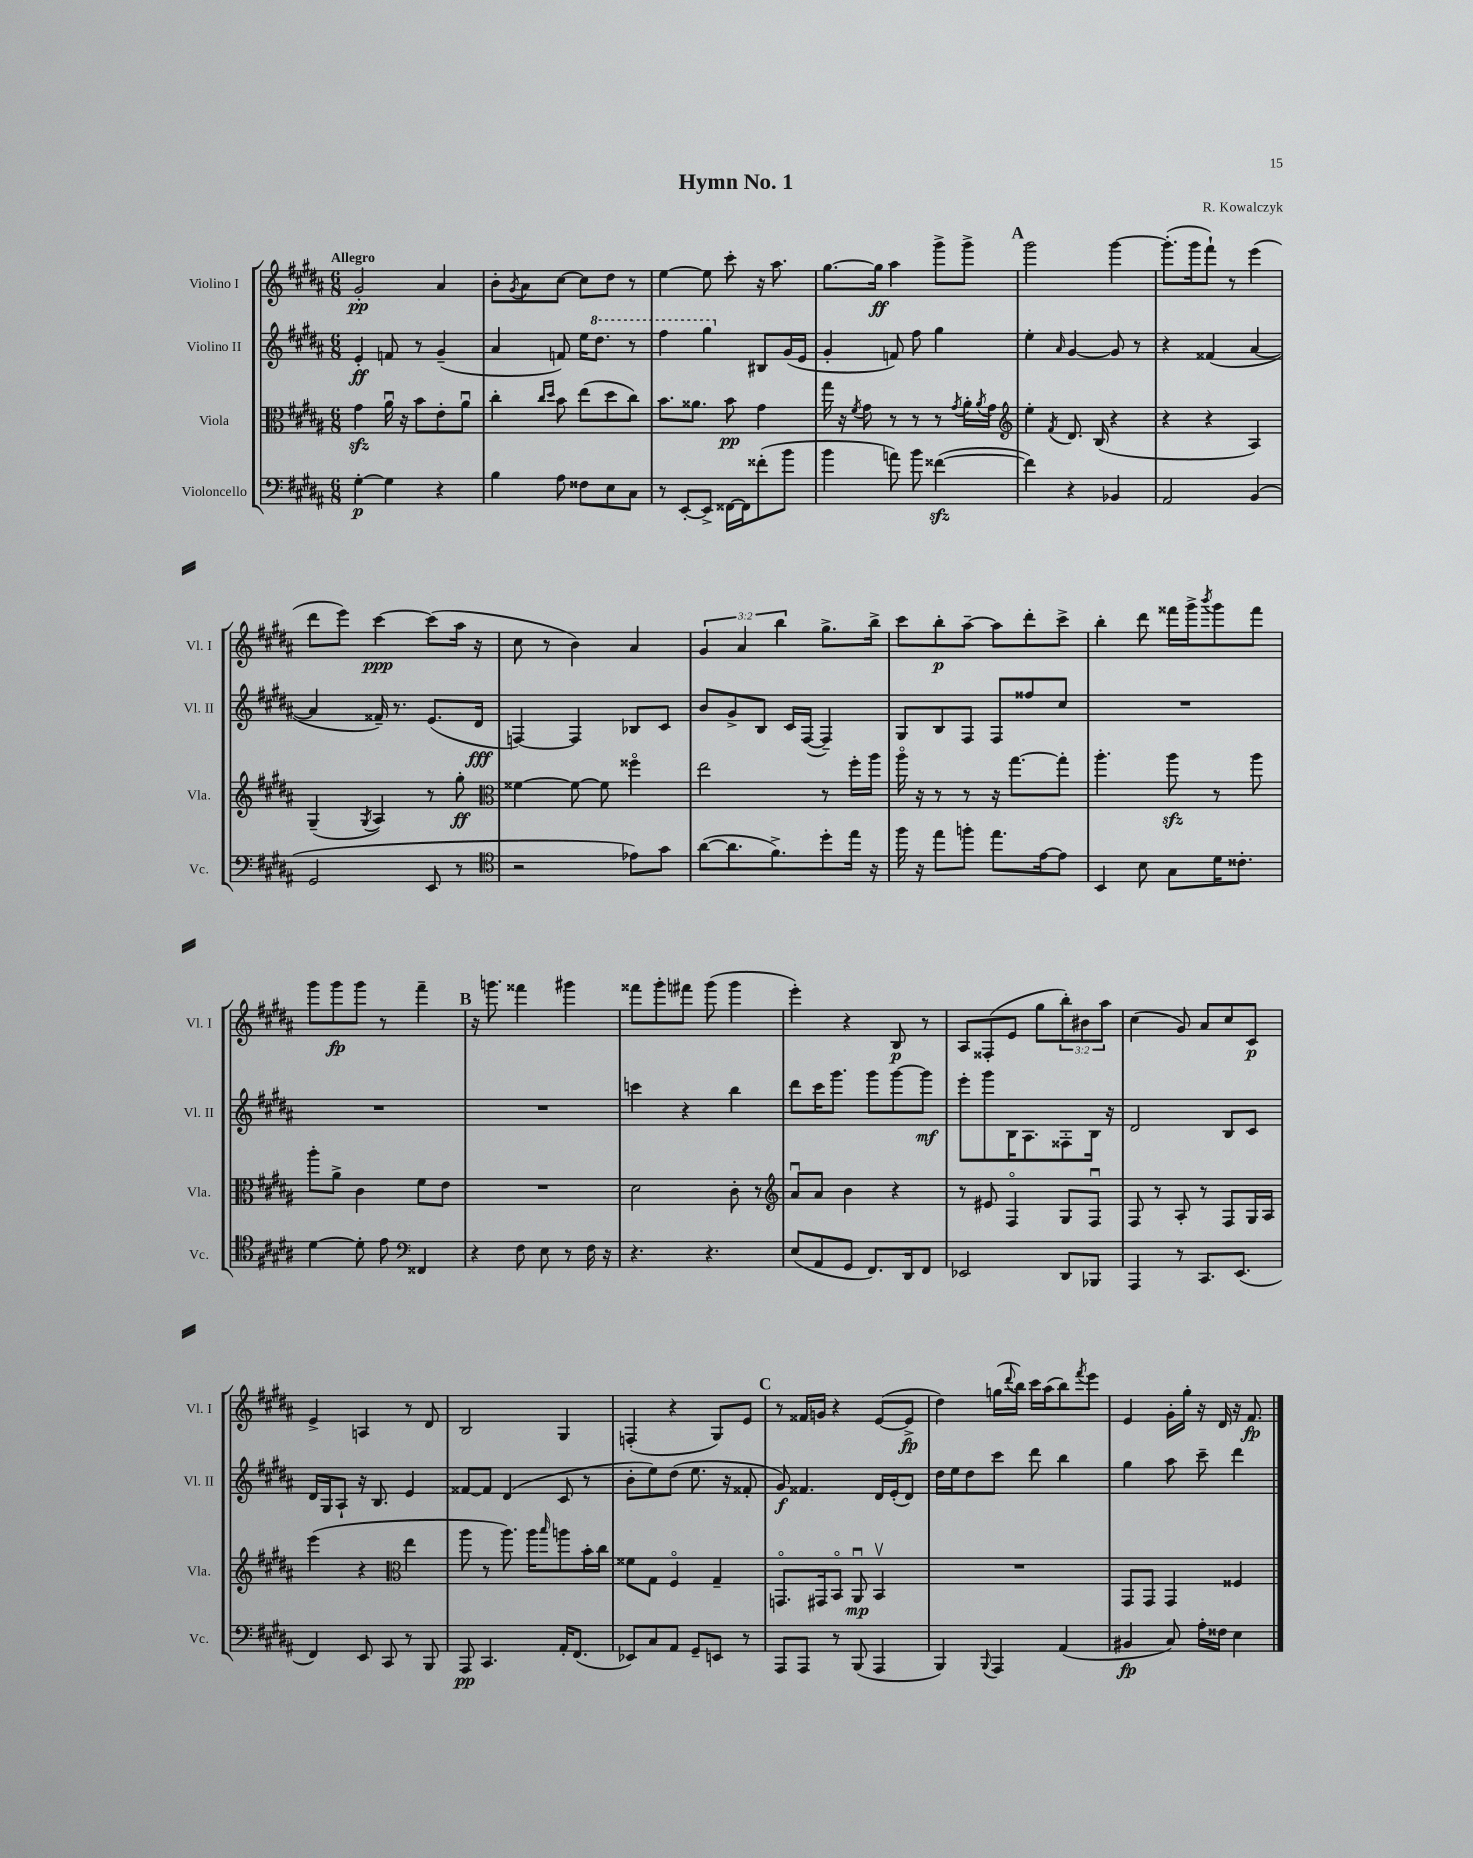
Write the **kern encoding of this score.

**kern	**dynam	**kern	**dynam	**kern	**dynam	**kern	**dynam
*part4	*part4	*part3	*part3	*part2	*part2	*part1	*part1
*staff4	*staff4	*staff3	*staff3	*staff2	*staff2	*staff1	*staff1
*I"Violoncello	*	*I"Viola	*	*I"Violino II	*	*I"Violino I	*
*I'Vc.	*	*I'Vla.	*	*I'Vl. II	*	*I'Vl. I	*
*clefF4	*	*clefC3	*	*clefG2	*	*clefG2	*
*k[f#c#g#d#a#]	*	*k[f#c#g#d#a#]	*	*k[f#c#g#d#a#]	*	*k[f#c#g#d#a#]	*
*M6/8	*	*M6/8	*	*M6/8	*	*M6/8	*
=1	=1	=1	=1	=1	=1	=1	=1
!	!	!	!	!	!	!LO:TX:a:B:t=Allegro	!
[4G#'\	p	4g#zz\	.	4e'/	ff	2g#'/	pp
4G#\]	.	16a#u\	.	8fn/	.	.	.
.	.	16r	.	.	.	.	.
.	.	8b\L	.	8r	.	.	.
4r	.	8e'\	.	(4g#~/	.	4a#/	.
.	.	8a#u\J	.	.	.	.	.
=2	=2	=2	=2	=2	=2	=2	=2
4B\	.	4cc#'\	.	4a#/	.	8b'\L	.
.	.	.	.	.	.	8qg#/	.
.	.	.	.	.	.	8a#\	.
.	.	16qqcc#/LL	.	.	.	.	.
.	.	16qqdd#/JJ	.	.	.	.	.
8A#\	.	8b\	.	8fn/)	.	[8cc#\J	.
8F##X\L	.	(8ee\L	.	16ee\KL	.	8cc#\L]	.
*	*	*	*	*8va	*	*	*
.	.	.	.	8.ddd#\J	.	.	.
8E\	.	8dd#\	.	.	.	8dd#\J	.
8C#\J	.	8cc#\J)	.	8r	.	8r	.
=3	=3	=3	=3	=3	=3	=3	=3
8r	.	8.b\L	.	4fff#\	.	[4ee\	.
[8EE'/L	.	.	.	.	.	.	.
.	.	8.a##X\J	.	.	.	.	.
8EE^/J]	.	.	.	4ggg#\	.	8ee\]	.
[16FF##X\LL	.	8b\	pp	.	.	8ccc#'\	.
16FF##\J]	.	.	.	.	.	.	.
*	*	*	*	*X8va	*	*	*
(8f##X'\	.	4g#\	.	8B#X/L	.	16r	.
.	.	.	.	.	.	8.aa#\	.
8b\J	.	.	.	(16g#/L	.	.	.
.	.	.	.	16e/JJ	.	.	.
=4	=4	=4	=4	=4	=4	=4	=4
4b\	.	16gg#\	.	4g#'/	.	[8.gg#\L	.
.	.	16r	.	.	.	.	.
.	.	8qf#/	.	.	.	.	.
.	.	8g#\	.	.	.	.	.
.	.	.	.	.	.	16gg#\Jk]	ff
8an\)	.	8r	.	8fn/)	.	4aa#\	.
8b\	.	8r	.	8ff#\	.	.	.
([4f##Xzz\	.	8r	.	4gg#\	.	8ggg#^\L	.
.	.	8qg#/	.	.	.	.	.
.	.	16a#'\LL	.	.	.	8ggg#^\J	.
.	.	8qa#/	.	.	.	.	.
.	.	16g#\JJ	.	.	.	.	.
!!LO:REH:place=s1:t=A
=5	=5	=5	=5	=5	=5	=5	=5
*	*	*clefG2	*	*	*	*	*
4f##\])	.	4ee'\	.	4ee'\	.	2ggg#\	.
.	.	8qf#/	.	16qqa#/	.	.	.
4r	.	8.d#/	.	[4g#/	.	.	.
.	.	(16B/	.	.	.	.	.
4BB-X/	.	4r	.	8g#/]	.	[4ggg#\	.
.	.	.	.	8r	.	.	.
=6	=6	=6	=6	=6	=6	=6	=6
2AA#/	.	4r	.	4r	.	(8.ggg#'\L]	.
.	.	.	.	.	.	16ggg#\k	.
.	.	4r	.	(4f##X/	.	8fff#`\J)	.
.	.	.	.	.	.	8r	.
(4BB/	.	4A#/)	.	[4a#/	.	(4eee\	.
!!LO:LB:g=z
=7	=7	=7	=7	=7	=7	=7	=7
2GG#/	.	(4G#~/	.	4a#/]	.	8ddd#\L	.
.	.	.	.	.	.	8eee\J)	.
.	.	8qG#/	.	.	.	.	.
.	.	4A#/)	.	16f##X~/)	.	[4ccc#\	ppp
.	.	.	.	8.r	.	.	.
8EE/	.	8r	.	(8.e/L	.	(8ccc#\L]	.
8r	.	8gg#'\	ff	.	.	16aa#\Jk	.
.	.	.	.	16d#/Jk	fff	16r	.
=8	=8	=8	=8	=8	=8	=8	=8
*clefC4	*	*clefC3	*	*	*	*	*
2r	.	[4f##X\	.	[4Fn/)	.	8cc#\	.
.	.	.	.	.	.	8r	.
.	.	8f##\_	.	4F/]	.	4b\)	.
.	.	8f##\]	.	.	.	.	.
8e-X\L)	.	4ff##X\	.	8B-X/L	.	4a#/	.
8g#\J	.	.	.	8c#/J	.	.	.
=9	=9	=9	=9	=9	=9	=9	=9
([8a#\L	.	2ee\	.	8b/L	.	6g#/	.
8.a#\]	.	.	.	8g#^/	.	.	.
.	.	.	.	.	.	6a#/	.
.	.	.	.	8B/J	.	.	.
8.f#^\)	.	.	.	.	.	.	.
.	.	.	.	.	.	6bb\	.
.	.	.	.	16c#/LL	.	.	.
.	.	.	.	([16F#/JJ	.	.	.
8dd#'\	.	8r	.	4F#~/])	.	8.gg#^\L	.
16ee\Jk	.	16ff#'\LL	.	.	.	.	.
16r	.	16aa#\JJ	.	.	.	16bb^\Jk	.
=10	=10	=10	=10	=10	=10	=10	=10
16ff#\	.	16aa#\	.	8G#/L	.	8ccc#\L	.
16r	.	16r	.	.	.	.	.
8ee\L	.	8r	.	8B/	.	8bb'\	p
8ffn'\J	.	8r	.	8F#/J	.	[8aa#~\J	.
8.ee\L	.	16r	.	8F#/L	.	8aa#\L]	.
.	.	[8.gg#\L	.	.	.	.	.
.	.	.	.	8ff##X/	.	8ddd#'\	.
[16e\k	.	.	.	.	.	.	.
8e\J]	.	8gg#'\J]	.	8cc#/J	.	8ccc#^\J	.
=11	=11	=11	=11	=11	=11	=11	=11
4BB/	.	4.aa#'\	.	2.r	.	4bb'\	.
8B\	.	.	.	.	.	8ddd#\	.
8G#\L	.	8aa#zz\	.	.	.	16fff##X\LL	.
.	.	.	.	.	.	16ggg#^\J	.
.	.	.	.	.	.	8qbbb/	.
16d#\K	.	8r	.	.	.	8ggg#\	.
8.c##X'\J	.	.	.	.	.	.	.
.	.	8aa#\	.	.	.	8fff##\J	.
!!LO:LB:g=z
=12	=12	=12	=12	=12	=12	=12	=12
[4d#\	.	8aa#'\L	.	2.r	.	8ggg#\L	.
.	.	8a#^\J	.	.	.	8ggg#\	fp
8d#'\]	.	4c#\	.	.	.	8ggg#\J	.
8e\	.	.	.	.	.	8r	.
*clefF4	*	*	*	*	*	*	*
4FF##X/	.	8f#\L	.	.	.	4fff#~\	.
.	.	8e\J	.	.	.	.	.
!!LO:REH:place=s1:t=B
=13	=13	=13	=13	=13	=13	=13	=13
4r	.	2.r	.	2.r	.	16r	.
.	.	.	.	.	.	8.gggn\	.
8F#\	.	.	.	.	.	4fff##X\	.
8E\	.	.	.	.	.	.	.
8r	.	.	.	.	.	4ggg#X\	.
16F#\	.	.	.	.	.	.	.
16r	.	.	.	.	.	.	.
=14	=14	=14	=14	=14	=14	=14	=14
4.r	.	2d#\	.	4cccn\	.	8fff##X\L	.
.	.	.	.	.	.	8ggg#'\	.
.	.	.	.	4r	.	8fff#X\J	.
4.r	.	.	.	.	.	(8ggg#\	.
.	.	8c#'\	.	4bb\	.	4ggg#\	.
.	.	8r	.	.	.	.	.
=15	=15	=15	=15	=15	=15	=15	=15
*	*	*clefG2	*	*	*	*	*
(8E/L	.	8a#u/L	.	8ddd#\L	.	4eee'\)	.
8AA#/	.	8a#/J	.	16ccc#\K	.	.	.
.	.	.	.	8.ggg#\J	.	.	.
8GG#/J	.	4b\	.	.	.	4r	.
8.FF#/L)	.	.	.	8ggg#\L	.	.	.
.	.	4r	.	[8ggg#\	.	8B/	p
16DD#/k	.	.	.	.	.	.	.
8FF#/J	.	.	.	8ggg#\J]	mf	8r	.
=16	=16	=16	=16	=16	=16	=16	=16
2EE-X/	.	8r	.	8eee'\L	.	8A#/L	.
.	.	8e#X/	.	8ggg#\	.	(8F##X'/	.
.	.	4F#/	.	16B\K	.	8e/J	.
.	.	.	.	8.A#\	.	.	.
.	.	.	.	.	.	8gg#\L	.
8DD#/L	.	8G#/L	.	8F##X'\	.	12bb'\)	.
.	.	.	.	.	.	12b#X\	.
8BBB-X/J	.	8F#u/J	.	16B\Jk	.	.	.
.	.	.	.	.	.	12aa#\J	.
.	.	.	.	16r	.	.	.
=17	=17	=17	=17	=17	=17	=17	=17
4AAA#/	.	8F#/	.	2d#/	.	(4cc#\	.
.	.	8r	.	.	.	.	.
8r	.	8A#'/	.	.	.	8g#/)	.
8.CC#/L	.	8r	.	.	.	8a#/L	.
.	.	8F#/L	.	8B/L	.	8cc#/	.
(8.EE/J	.	.	.	.	.	.	.
.	.	16G#/L	.	8c#/J	.	8c#/J	p
.	.	16A#/JJ	.	.	.	.	.
!!LO:LB:g=z
=18	=18	=18	=18	=18	=18	=18	=18
4FF#/)	.	(4eee\	.	16d#/LL	.	4e^/	.
.	.	.	.	16G#/J	.	.	.
.	.	.	.	8A#`/J	.	.	.
8EE/	.	4r	.	16r	.	4An/	.
.	.	.	.	8.B/	.	.	.
8CC#/	.	.	.	.	.	.	.
*	*	*clefC3	*	*	*	*	*
8r	.	4ee\	.	4e/	.	8r	.
8BBB/	.	.	.	.	.	8d#/	.
=19	=19	=19	=19	=19	=19	=19	=19
8AAA#/	pp	8aa#\	.	[8f##X/L	.	2B/	.
4.CC#/	.	8r	.	8f##/J]	.	.	.
.	.	8.aa#\)	.	(4d#/	.	.	.
.	.	16aa#\KL	.	.	.	.	.
.	.	16qqbb/	.	.	.	.	.
16AA#'/KL	.	8aan\	.	8c#/	.	4G#/	.
(8.FF#/J	.	.	.	.	.	.	.
.	.	16b'\L	.	8r	.	.	.
.	.	16cc#\JJ	.	.	.	.	.
=20	=20	=20	=20	=20	=20	=20	=20
8EE-X/L)	.	8f##X\L	.	8b'\L	.	(4Fn'/	.
8C#/	.	8G#\J	.	8ee\)	.	.	.
8AA#/J	.	4F#/	.	(8dd#\J	.	4r	.
8GG#~/L	.	.	.	8.ee\	.	.	.
8EEn/J	.	4G#~/	.	.	.	8G#/L)	.
.	.	.	.	16r	.	.	.
8r	.	.	.	8f##X'/	.	8e/J	.
!!LO:REH:place=s1:t=C
=21	=21	=21	=21	=21	=21	=21	=21
8AAA#/L	.	8.GGn/L	.	8g#/)	f	8r	.
8AAA#/J	.	.	.	4.f##X/	.	16f##X/LL	.
.	.	16GG#X/k	.	.	.	16gn/JJ	.
8r	.	8BB/J	.	.	.	4r	.
(8BBB/	.	8AA#u/	mp	.	.	.	.
4AAA#/	.	4BBv/	.	16d#/LL	.	([8e/L	.
.	.	.	.	(16e'/J	.	.	.
.	.	.	.	8d#/J)	.	8e^/J]	fp
=22	=22	=22	=22	=22	=22	=22	=22
4BBB/)	.	2.r	.	16dd#\LL	.	4dd#\)	.
.	.	.	.	16ee\J	.	.	.
.	.	.	.	8dd#\	.	.	.
8qqBBB/	.	.	.	.	.	.	.
4AAA#/	.	.	.	8ccc#\J	.	(16ggn\LL	.
.	.	.	.	.	.	8qqddd#/	.
.	.	.	.	.	.	16bb\JJ)	.
.	.	.	.	8ddd#\	.	16ccc#\LL	.
.	.	.	.	.	.	(16aa#\J	.
(4AA#/	.	.	.	4bb\	.	8bb\)	.
.	.	.	.	.	.	8qfff#/	.
.	.	.	.	.	.	8eee\J	.
=23	=23	=23	=23	=23	=23	=23	=23
4BB#X/	fp	8GG#/L	.	4gg#\	.	4e/	.
.	.	8GG#/J	.	.	.	.	.
8C#/)	.	4GG#/	.	8aa#\	.	16g#'\LL	.
.	.	.	.	.	.	16gg#'\JJ	.
16A#'\LL	.	.	.	8ccc#~\	.	16r	.
16F##X\JJ	.	.	.	.	.	16d#/	.
4E\	.	4F##X/	.	4ddd#\	.	16r	.
.	.	.	.	.	.	8.f#/	fp
==	==	==	==	==	==	==	==
*-	*-	*-	*-	*-	*-	*-	*-
